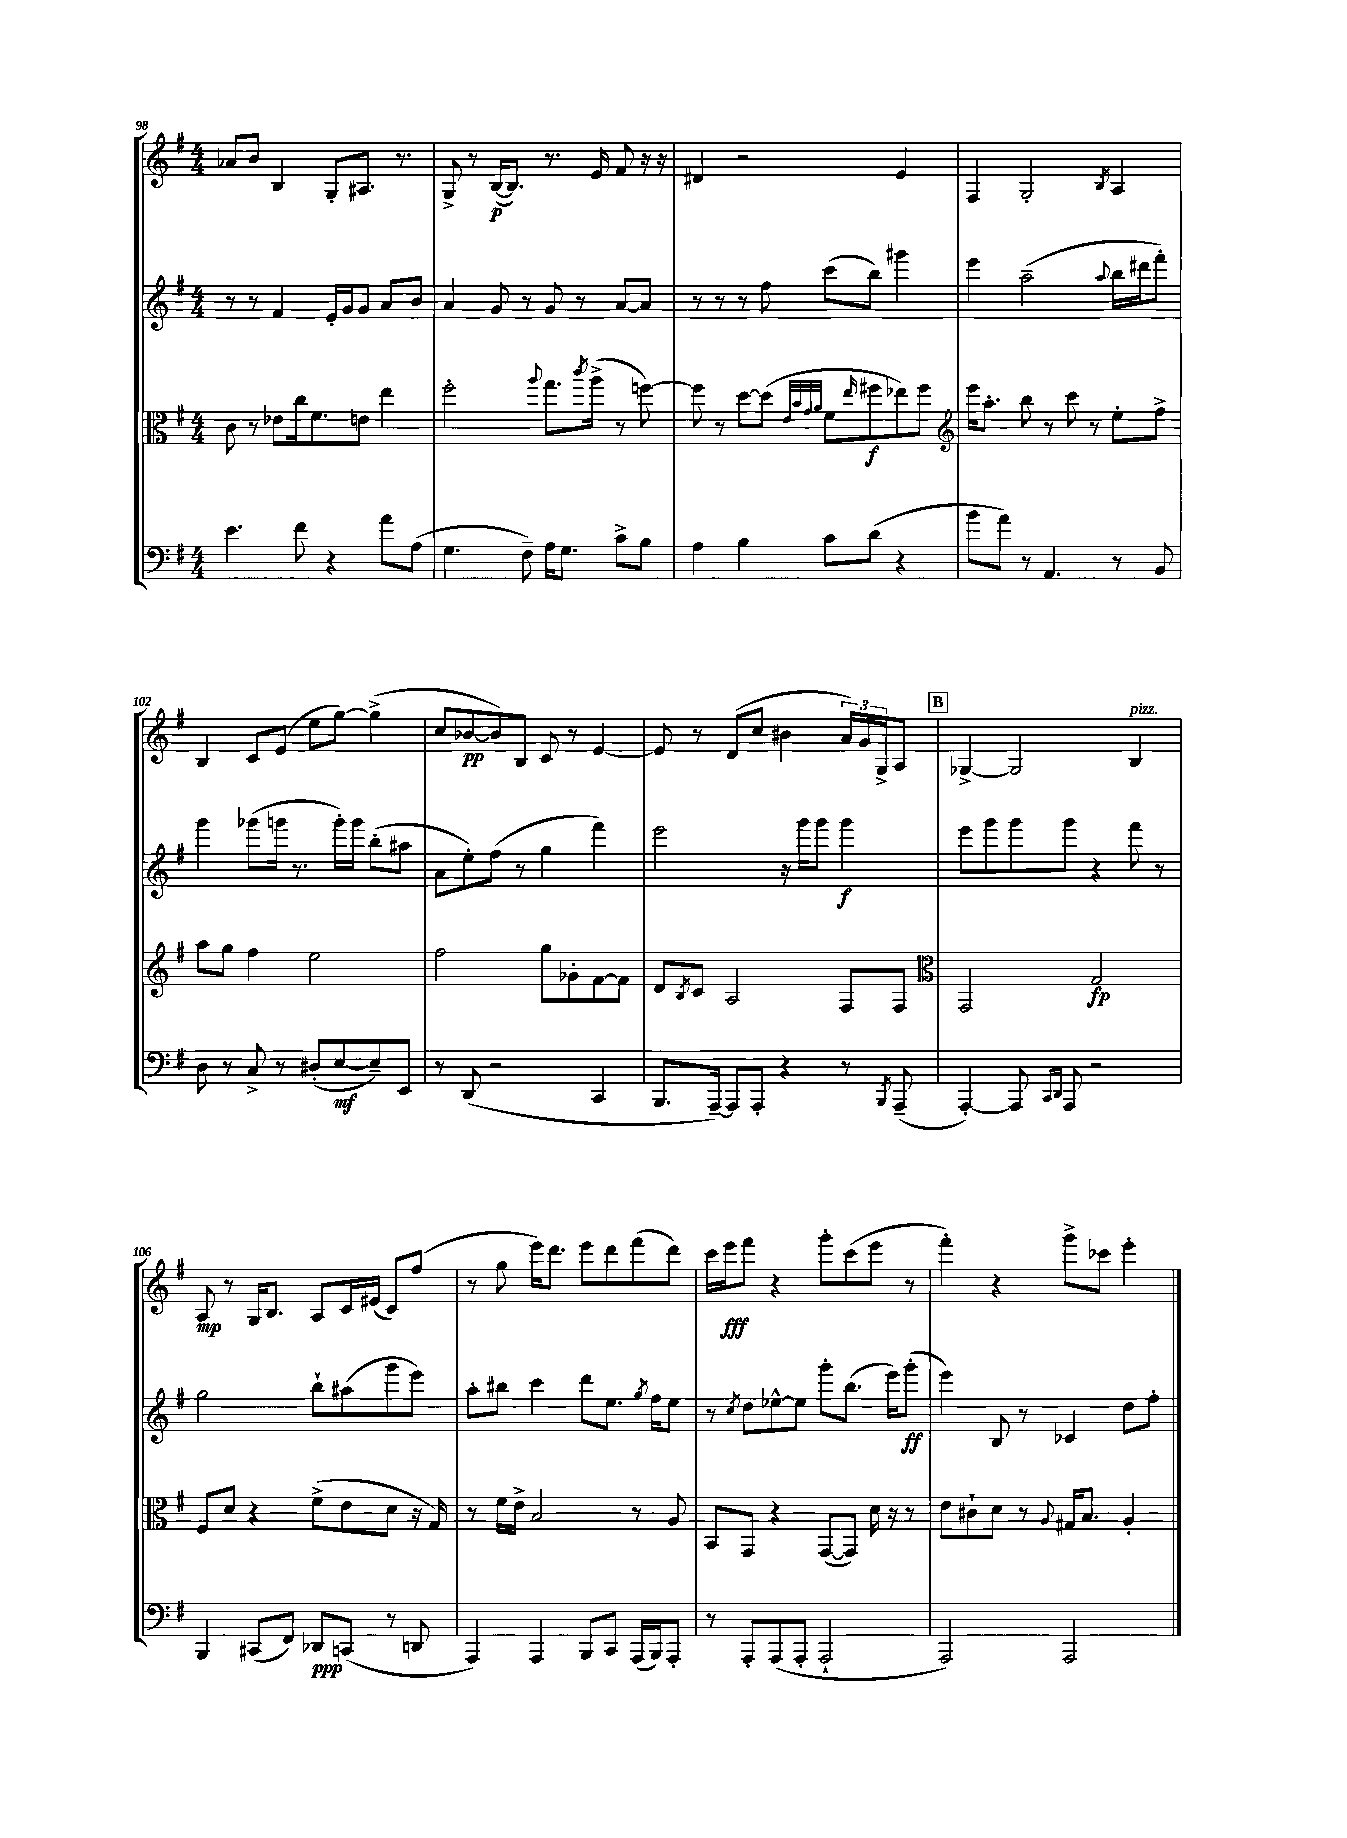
<<
\new StaffGroup <<
\new Staff = "s0" {
    \clef treble \key g \major \numericTimeSignature \time 4/4
    aes'8 b'8 b4 g8-. ais8. r8. |
    g8-> r8 b16~\p( b8.) r8. e'16 fis'8 r16 r16 |
    dis'4 r2 e'4 |
    fis4 g2-. \acciaccatura { b8 } a4 |
    b4 c'8 e'8( e''8 g''8~) g''4->( |
    c''8 bes'8~\pp bes'8) b8 c'8 r8 e'4~ |
    e'8 r8 d'8( c''8 bis'4 \tuplet 3/2 { a'16) g'16 g16-> } a8 |
    \mark \markup { \box "B" } ges4~-> ges2 b4^\markup { \italic "pizz." } |
    a8\mp r8 g16 b8. a8 c'16 eis'16( c'8) fis''8( |
    r8 g''8 e'''16) d'''8. e'''8 d'''8 fis'''8( d'''8) |
    c'''16 e'''16\fff fis'''8 r4 g'''8-. c'''8( e'''8 r8 |
    fis'''4-.) r4 g'''8-> ces'''8 e'''4-. \bar "|." |
}
\new Staff = "s1" {
    \clef treble \key g \major \numericTimeSignature \time 4/4
    r8 r8 fis'4 e'16-. g'16 g'8 a'8 b'8 |
    a'4 g'8 r8 g'8 r8 a'8~ a'8 |
    r8 r8 r8 fis''8 c'''8( b''8) gis'''4 |
    e'''4 a''2--( \appoggiatura { a''8 } b''16 dis'''16 fis'''8-.) |
    g'''4 ges'''8( g'''16 r8. g'''16-.) g'''16 b''8-.( ais''8 |
    a'8 e''8-.) fis''8( r8 g''4 fis'''4) |
    e'''2 r16 g'''16 g'''8 g'''4\f |
    \mark \markup { \box "B" } e'''8 g'''8 g'''8 g'''8 r4 fis'''8 r8 |
    g''2 b''8-! ais''8( g'''8 e'''8) |
    a''8-. bis''8 c'''4 d'''8 e''8. \acciaccatura { g''8 } fis''16 e''8 |
    r8 \acciaccatura { c''8 } d''8 ees''8~-^ ees''8 g'''8-. b''8.( e'''16) g'''8-.\ff( |
    e'''4) b8 r8 ces'4 d''8 fis''8-. \bar "|." |
}
\new Staff = "s2" {
    \clef alto \key g \major \numericTimeSignature \time 4/4
    c'8 r8 ees'8 c''16 fis'8. e'8 e''4 |
    fis''2-. \appoggiatura { a''8 } g''8. \acciaccatura { c'''8 } a''16->( r8 f''8~) |
    f''8 r8 d''8~ d''8( \grace { e'32 b'32 g'32 a'32 } fis'8 \grace { e''16 } fis''8\f ees''8) fis''8 |
    \clef treble e'''16 a''8.-. b''8 r8 c'''8 r8 e''8-. fis''8-> |
    a''8 g''8 fis''4 e''2 |
    fis''2 g''8 ges'8-. fis'8~ fis'8 |
    d'8 \acciaccatura { b8 } c'8 a2 fis8 fis8 |
    \mark \markup { \box "B" } \clef alto g,2 g2\fp |
    fis8 d'8 r4 fis'8->( e'8 d'8 r16 g16) |
    r8 fis'16 e'16-> b2 r8 a8 |
    b,8 g,8 r4 g,8~( g,8) d'16 r16 r8 |
    e'8 cis'8-! d'8 r8 \appoggiatura { a8 } gis16 b8. a4-. \bar "|." |
}
\new Staff = "s3" {
    \clef bass \key g \major \numericTimeSignature \time 4/4
    e'4. fis'8 r4 a'8 a8( |
    g4. fis8--) a16 g8. c'8-> b8 |
    a4 b4 c'8 d'8( r4 |
    b'8 a'8) r8 a,4. r8 b,8 |
    d8 r8 c8-> r8 dis8-.( e8~\mf e8--) e,8 |
    r8 d,8( r2 c,4 |
    b,,8. a,,16~--) a,,8 a,,8-. r4 r8 \acciaccatura { b,,8 } a,,8--( |
    \mark \markup { \box "B" } a,,4~-.) a,,8 \grace { c,16 d,16 } a,,8 r2 |
    b,,4 cis,8( fis,8) des,8\ppp c,8( r8 d,8 |
    a,,4) a,,4 b,,8 c,8 a,,16( b,,16) a,,8-. |
    r8 a,,8-. a,,8( a,,8-. a,,2-! |
    a,,2) a,,2 \bar "|." |
}
>>
>>
\layout { \context { \Score currentBarNumber = #98 } }
